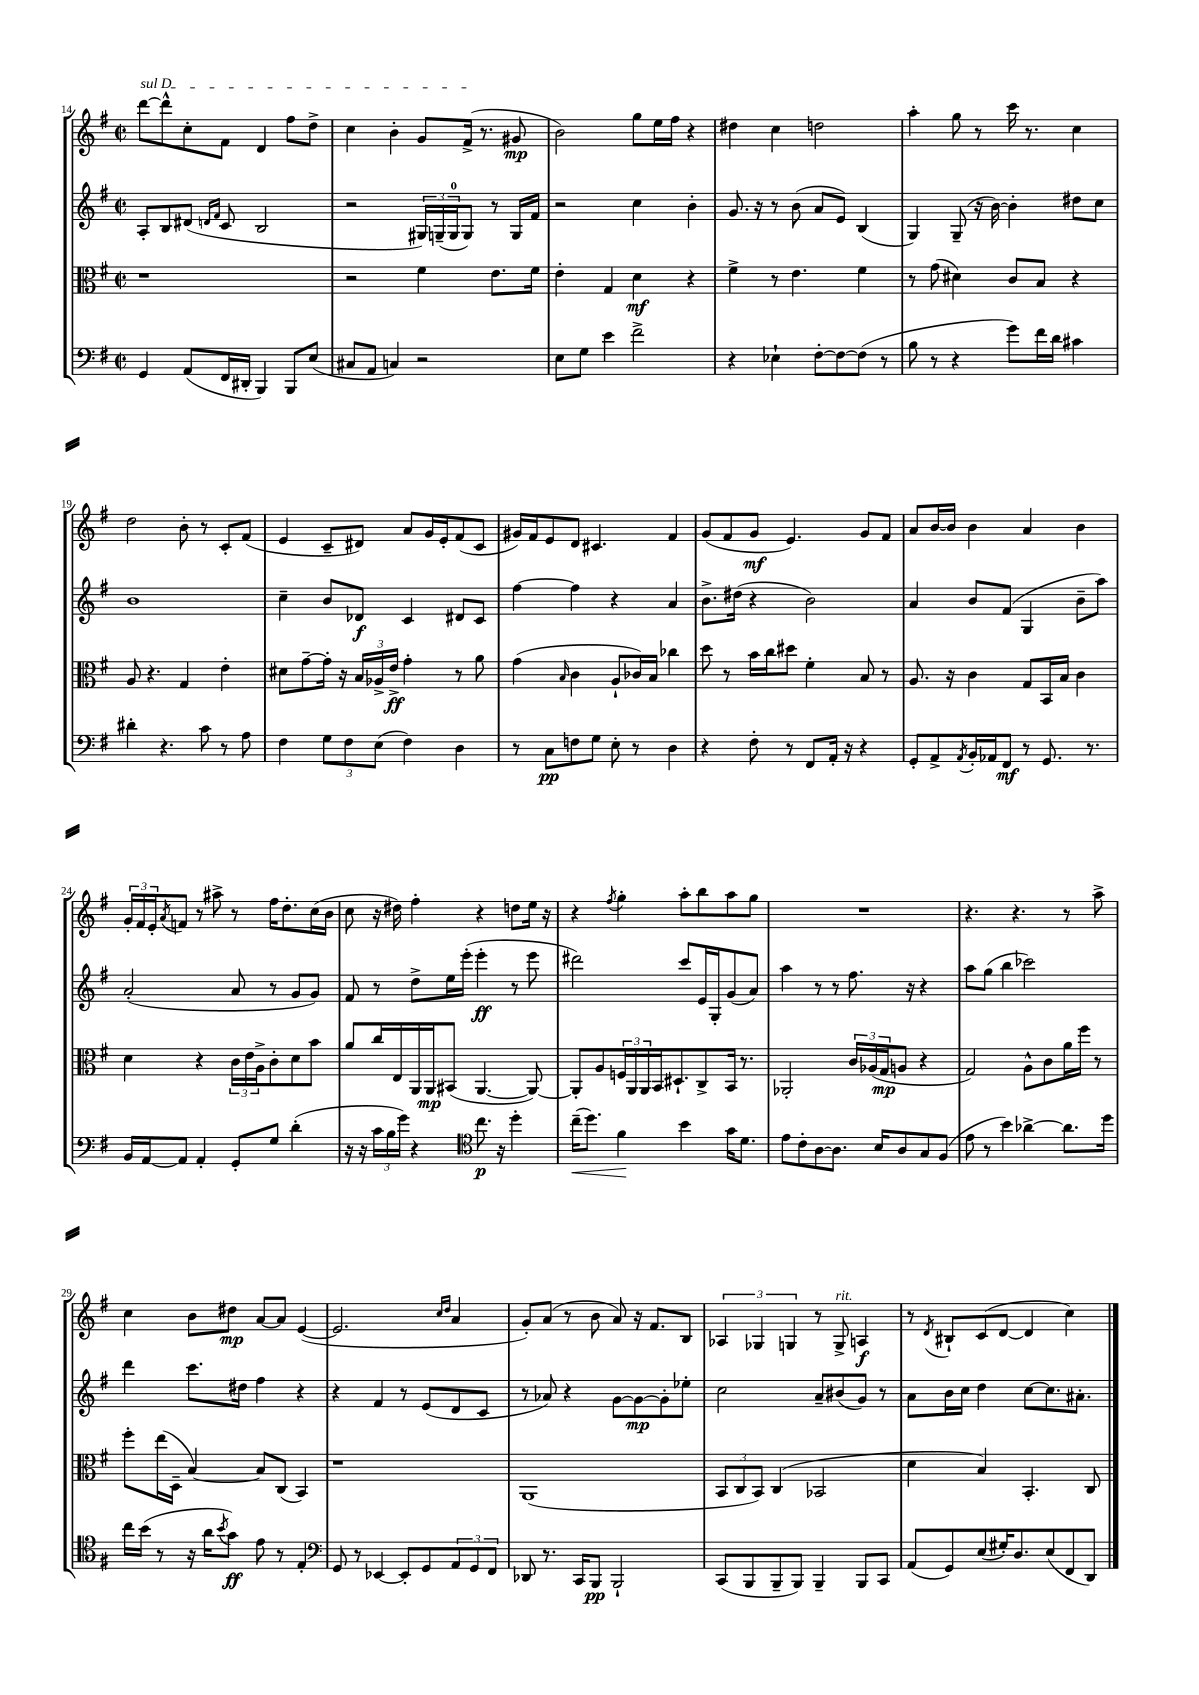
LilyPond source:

<<
\new StaffGroup <<
\new Staff = "s0" {
    \clef treble \key g \major \defaultTimeSignature \time 2/2
    \once \override TextSpanner.bound-details.left.text = \markup { \italic "sul D" } d'''8~\startTextSpan d'''8-^ c''8-. fis'8 d'4 fis''8 d''8-> |
    c''4 b'4-. g'8 fis'16->\stopTextSpan( r8. gis'8\mp |
    b'2) g''8 e''16 fis''16 r4 |
    dis''4 c''4 d''2 |
    a''4-. g''8 r8 c'''16 r8. c''4 |
    d''2 b'8-. r8 c'8-. fis'8( |
    e'4 c'8-- dis'8) a'8 g'16 e'16-. fis'8( c'8 |
    gis'16) fis'16 e'8 d'8 cis'4. fis'4 |
    g'8( fis'8 g'8\mf e'4.) g'8 fis'8 |
    a'8 b'16~ b'16 b'4 a'4 b'4 |
    \tuplet 3/2 { g'16-. fis'16 e'16-. } \acciaccatura { a'8 } f'8 r8 ais''8-> r8 fis''16 d''8.-. c''16( b'16 |
    c''8 r16 dis''16) fis''4-. r4 d''8 e''16 r16 |
    r4 \acciaccatura { fis''8 } g''4-. a''8-. b''8 a''8 g''8 |
    R1 |
    r4. r4. r8 a''8-> |
    c''4 b'8 dis''8\mp a'8~ a'8 e'4~( |
    e'2. \grace { c''16 d''16 } a'4 |
    g'8-.) a'8( r8 b'8 a'8) r16 fis'8. b8 |
    \tuplet 3/2 { aes4 ges4 g4 } r8 g8->^\markup { \italic "rit." } a4\f |
    r8 \acciaccatura { d'8 } bis8-! c'8( d'8~ d'4 c''4) \bar "|." |
}
\new Staff = "s1" {
    \clef treble \key g \major \defaultTimeSignature \time 2/2
    a8-. b8 dis'8( \grace { d'16 fis'16 } c'8 b2 |
    r2 \tuplet 3/2 { gis16) g16--( g16-0 } g8) r8 g16 fis'16 |
    r2 c''4 b'4-. |
    g'8. r16 r8 b'8( a'8 e'8) b4( |
    g4) g8--( r16 b'16~) b'4-. dis''8 c''8 |
    b'1 |
    c''4-- b'8 des'8\f c'4 dis'8 c'8 |
    fis''4~ fis''4 r4 a'4 |
    b'8.-> dis''16( r4 b'2) |
    a'4 b'8 fis'8( g4 b'8-- a''8) |
    a'2-.( a'8 r8 g'8 g'8) |
    fis'8 r8 d''8-> e''16 e'''16-.( e'''4-.\ff r8 e'''8 |
    dis'''2) c'''8 e'16 g16-. g'8( a'8) |
    a''4 r8 r8 fis''8. r16 r4 |
    a''8 g''8( b''4 ces'''2) |
    d'''4 c'''8. dis''16 fis''4 r4 |
    r4 fis'4 r8 e'8( d'8 c'8 |
    r8 aes'8) r4 g'8~ g'8~\mp g'8-. ees''8-. |
    c''2 a'8-- bis'8( g'8) r8 |
    a'8 b'16 c''16 d''4 c''8~ c''8. ais'8.-. \bar "|." |
}
\new Staff = "s2" {
    \clef alto \key g \major \defaultTimeSignature \time 2/2
    r1 |
    r2 fis'4 e'8. fis'16 |
    e'4-. g4 d'4\mf r4 |
    fis'4-> r8 e'4. fis'4 |
    r8 g'8( dis'4) c'8 b8 r4 |
    a8 r4. g4 e'4-. |
    dis'8 g'8~-- g'16-. r16 \tuplet 3/2 { b16 aes16-> e'16->\ff } g'4-. r8 a'8 |
    g'4( \grace { b16 } c'4 a8-! ces'16) b16 ces''4 |
    d''8 r8 b'16 c''16 dis''8 fis'4-. b8 r8 |
    a8. r16 c'4 g8 b,16 b16 c'4 |
    d'4 r4 \tuplet 3/2 { c'16 e'16 a16-> } c'8-. d'8 b'8 |
    a'8 c''16 e16 a,16 a,16\mp bis,8( a,4.~ a,8~) |
    a,8-. a8 \tuplet 3/2 { f16 a,16 a,16 } b,16 dis8.-! c8-> b,16 r8. |
    aes,2-. \tuplet 3/2 { c'16 aes16( g16\mp } a8 r4 |
    g2) a8-^ c'8 a'16 fis''16 r8 |
    fis''8-. e''16( d16-- b4~) b8 c8( b,4) |
    r1 |
    a,1( |
    \tuplet 3/2 { b,8 c8 b,8) } c4( bes,2 |
    d'4 b4) b,4.-. c8 \bar "|." |
}
\new Staff = "s3" {
    \clef bass \key g \major \defaultTimeSignature \time 2/2
    g,4 a,8( fis,16 dis,16-. b,,4) b,,8 e8( |
    cis8 a,8 c4) r2 |
    e8 g8 e'4 fis'2-> |
    r4 ees4-! fis8~-. fis8~ fis8( r8 |
    b8 r8 r4 g'8) fis'16 d'16 cis'4 |
    dis'4-. r4. c'8 r8 a8 |
    fis4 \tuplet 3/2 { g8 fis8 e8( } fis4) d4 |
    r8 c8\pp f8 g8 e8-. r8 d4 |
    r4 fis8-. r8 fis,8 a,16-. r16 r4 |
    g,8-. a,8-> \acciaccatura { a,8 } b,16-. aes,16 fis,8\mf r8 g,8. r8. |
    b,16 a,16~ a,8 a,4-. g,8-. g8 d'4-.( |
    r16 r16 \tuplet 3/2 { c'16 b16 g'16) } r4 \clef tenor c''8.\p r16 d''4-. |
    c''16--\<( d''8.) fis'4\! b'4 g'16 d'8. |
    e'8 c'8-. a8~ a8. b16 a8 g8 fis8( |
    e'8 r8 b'4) aes'4~-> aes'8. d''16 |
    c''16 b'16( r8 r16 a'16 \acciaccatura { b'8 } g'8\ff) e'8 r8 e4-. |
    \clef bass g,8 r8 ees,4~ ees,8-. g,8 \tuplet 3/2 { a,8 g,8 fis,8 } |
    des,8 r8. c,16 b,,8\pp b,,2-! |
    c,8( b,,8 b,,8-- b,,8) b,,4-- b,,8 c,8 |
    a,8( g,8) e8( gis16-.) d8. e8( fis,8 d,8) \bar "|." |
}
>>
>>
\layout { \context { \Score currentBarNumber = #14 } }
